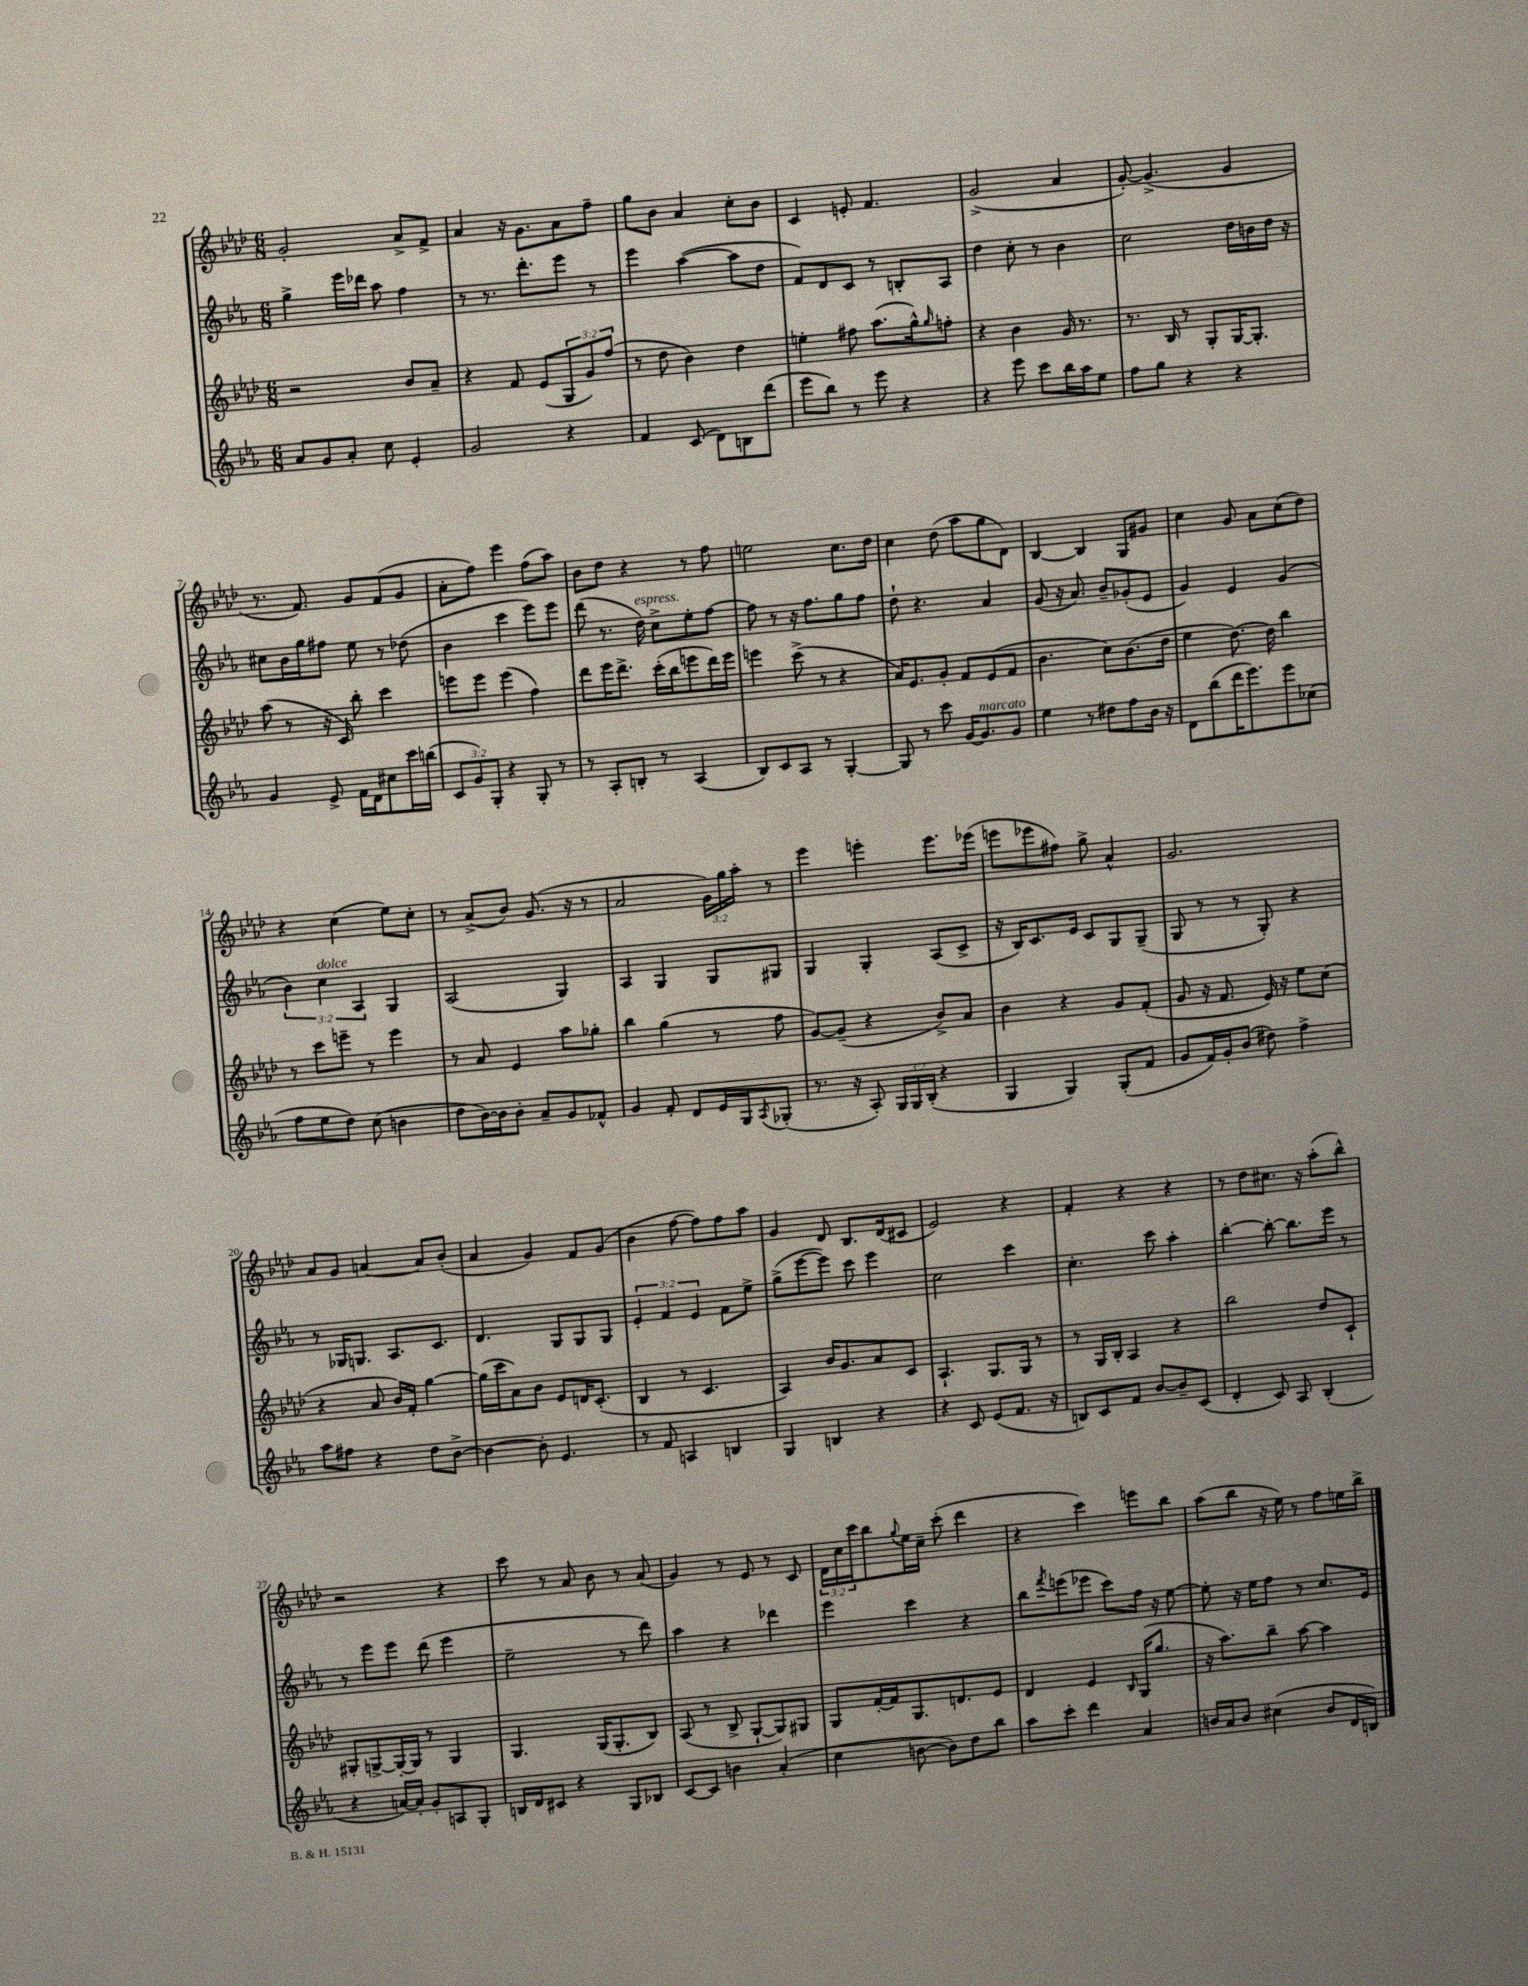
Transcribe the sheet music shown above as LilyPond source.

<<
\new StaffGroup <<
\new Staff = "s0" {
    \clef treble \key aes \major \numericTimeSignature \time 6/8 \override Staff.TupletNumber.text = #tuplet-number::calc-fraction-text
    g'2-. aes'8-> f'8-> |
    aes'4 r16 g'8. aes'8 f''8-- |
    g''8 bes'8 aes'4 c''8-. bes'8 |
    c'4 e'8-. f'4. |
    g'2->( aes'4 |
    g'8~-.) g'4.->( g'4 |
    r8. f'8.) g'8 f'8( g'8 |
    aes'8-. f''8) ees'''4 f''8( aes''8) |
    bes'8 des''8 r4 r8 f''8 |
    e''2 c''8. des''16 |
    c''4 des''8( aes''8 g''8 des'8) |
    bes4~ bes4 g8 gis'8 |
    c''4 g'8 aes'8 c''8( des''8) |
    r4 c''4( ees''8) c''8-. |
    r8 aes'8->( bes'8) g'8.( r16 r8 |
    aes'2 \tuplet 3/2 { g'16) g''16 aes''16-. } r8 |
    ees'''4 e'''4-. e'''8. ees'''16( |
    e'''8 ees'''8 fis''8) g''8-> aes'4-^ |
    g'2. |
    aes'8 g'8 a'4~ a'8 bes'8-.( |
    aes'4 g'4) f'8 g'8( |
    bes'4 f''8~ f''8) f''8 aes''8 |
    g'4 des'8 bes8. des'16( cis'8 |
    ees'2) r4 |
    f'4-. r4 r4 |
    r8 des''8 cis''8. r16 aes''8-.( bes''8-^) |
    r2 r4 |
    c'''8 r8 aes'8 bes'8 r8 aes'8( |
    g'4) r8 ees'8 r8 c'8 |
    \tuplet 3/2 { des'16 c''16 c'''16 } bes''8 \appoggiatura { g''8 } ees''16 c''16-- c'''8-.( des'''4 |
    r4 c'''4) e'''8 bes''8 |
    aes''8( bes''8 r16 ees''16) r8 f''8 e''16 bes''16-> \bar "|." |
}
\new Staff = "s1" {
    \clef treble \key ees \major \numericTimeSignature \time 6/8 \override Staff.TupletNumber.text = #tuplet-number::calc-fraction-text
    g''4-> ees'''16 des'''16 aes''8 f''4 |
    r8 r8. d'''8.-. ees'''8 r8 |
    ees'''4 aes''4~( aes''8 d''8 |
    f'8) d'8 c'8 r8 b8-. aes8 |
    d''4 c''8-. r8 bes'4 |
    c''2 d''16 b'16 d''16 r16 |
    cis''8 bes'16 g''16 fis''8 ees''8 r8 des''8( |
    bes'4 c'''4 ees'''8) ees'''8 |
    d'''8( r8. d''16^\markup { \italic "espress." }) c''8-> ees''8-. f''8~ |
    f''8 r8 r16 f''8. g''8 f''8 |
    d''8-! r4. aes'4 |
    g'8( r16 aes'8.) bes'8-- ges'8-.( ees'8 |
    g'4) ees'4 g'4( |
    \tuplet 3/2 { bes'4) c''4^\markup { \italic "dolce" } aes4 } g4 |
    aes2( g4) |
    aes4 g4 g8 gis8 |
    g4 g4-. aes8( c'8-> |
    r16 bes16) c'8. ees'16 c'8 g8 g8--( |
    g8 r8 r8 g8-.) r4 |
    r8 ges16 g8. aes8. c'8. |
    d'4. g8 g8 g8 |
    \tuplet 3/2 { ees'4-. f'4 ees'4 } f'8 ees''8-> |
    g''8->( ees'''8~ ees'''8) c'''8 ees'''4 |
    c''2 c'''4 |
    c''4.-. c'''8 aes''4-. |
    bes''4~-. bes''8~-. bes''8. ees'''16 r8 |
    r8 ees'''8 ees'''8 d'''8( ees'''4 |
    ees''2-- r8 d'''8) |
    aes''4 r4 des'''4 |
    ees'''4 c'''4 r4 |
    bes''8 \acciaccatura { f'''8 } e'''8( ees'''8 c'''8) f''16 r16 ees''8~ |
    ees''8-. r16 ees''16 f''8 r8 c''8. ees'16 \bar "|." |
}
\new Staff = "s2" {
    \clef treble \key aes \major \numericTimeSignature \time 6/8 \override Staff.TupletNumber.text = #tuplet-number::calc-fraction-text
    r2 bes'8 aes'8-- |
    r4 f'8 ees'8( \tuplet 3/2 { g8 g'8) f''8( } |
    r8 des''8 bes'4) des''4 |
    e''4-. fis''8 aes''8.( g''16-^) \grace { g''16 } f''8-. |
    r4 bes'4 g'16 r8. |
    r8. bes16 r8 g8-. g16~ g8.-. |
    aes''8( r8 r16 c'16) bes''8-. c'''4 |
    e'''8 e'''8 e'''4( f''4) |
    des'''8 ees'''16 des'''8.-> c'''16-.( bes''16 e'''8 des'''16) e'''16 |
    e'''4 c'''8->( r8 r4 |
    aes'16) ees'8. g'8-. f'8 ees'8( f'8 |
    bes'4. c''8) bes'8.( des''16 |
    ees''4 des''8.~) des''16 bes''4 |
    r8 c'''8 e'''8-- r8 e'''4 |
    r8 aes'8 ees'4 aes''8 ges''8-. |
    bes''4 g''4( r8 f''8 |
    g'8~) g'8--( r4 bes'8->) aes'8 |
    bes'4 r4 g'8 f'8-.( |
    g'8 r16 f'8. ees'16) r16 ees''8 c''8( |
    r4 aes'8 bes'16) f'16-. g''4~ |
    g''16( c'''16 aes'8) bes'8 ees'8 d'16 c'8.-.( |
    bes4 r8 c'4. |
    aes4) bes'16 g'8. aes'8 c'8 |
    aes4.-! g8. g16 r8 |
    r8 g16 bes16-. aes4 r4 |
    bes''2 des''8 c'8-! |
    gis8-. g8~-> g16~-. g16 r8 g4 |
    g4. g16( g8.-. bes8) |
    aes8( r8 bes8-> g8~-! g8) gis8 |
    g8 f'16~-. f'16 g8. d'8. ees'8 |
    des'4 ees'4 \grace { bes16 } g16( g''8. |
    r16 aes''8.) bes''8-- aes''8~ aes''4 \bar "|." |
}
\new Staff = "s3" {
    \clef treble \key ees \major \numericTimeSignature \time 6/8 \override Staff.TupletNumber.text = #tuplet-number::calc-fraction-text
    aes'8 g'8 aes'8-. c''8 ees'4-. |
    g'2 r4 |
    f'4 c'8( d'8) b8 d'''8( |
    ees'''8 bes''8) r8 ees'''8 r4 |
    r4 ees'''8 c'''8 bes''16 aes''16 ees''8 |
    f''8 g''8 r4 r4 |
    g'4 ees'8-> f'16 d'16 cis''8 c'''16 b''16( |
    \tuplet 3/2 { c'8 g'8) g8-. } r4 g8-. r8 |
    r8 aes8-. b8-. r8 aes4( |
    bes8) c'8 aes8 r8 g4~-. |
    g8 r8 c'''8 g'16~ g'8.^\markup { \italic "marcato" } g'8 |
    ees''4 r8 dis''8 f''8 bes'16 r16 |
    d'8 bes''8( d'''16 ees'''8.) ees'''8 ces''8( |
    f''8 ees''8 d''8) c''8( b'4 |
    d''8 bes'16~) bes'16 bes'8-. aes'8-- g'8 fes'8-^ |
    g'4 f'8-. d'8 ees'16 g16 \acciaccatura { aes8 } ges8-.( |
    r8. r16 aes8-.) \tuplet 3/2 { g16 g16 bes16-.( } r4 |
    g4 g4) g8-.( f'8 |
    g'8 f'16) g'16-. bes'8( dis''8) f''4-> |
    aes''8 fis''8 r4 d''8 bes'8~-> |
    bes'4~ bes'8-. ees'4. |
    r8 f'8 a4 b4 |
    g4 b4 r4 |
    r4 c'8 ees'8( f'8. r16 |
    b8) c'8 f'8 bes'8~ bes'8-- c'8( |
    d'4-. c'8) aes8 bes4-.( |
    r4 a'16~) a'16-. g'8-. a8 g8-. |
    b16 d'16 cis'8 r4 g8 bes8 |
    c'8~ c'8 b'4 aes'4-.( |
    c''4 b'8~ b'8) d''8 bes''8 |
    aes''8 c'''8-. d'''4 aes'4 |
    b'16 aes'16 b'8 cis''4( b'8 d'16 b16) \bar "|." |
}
>>
>>
